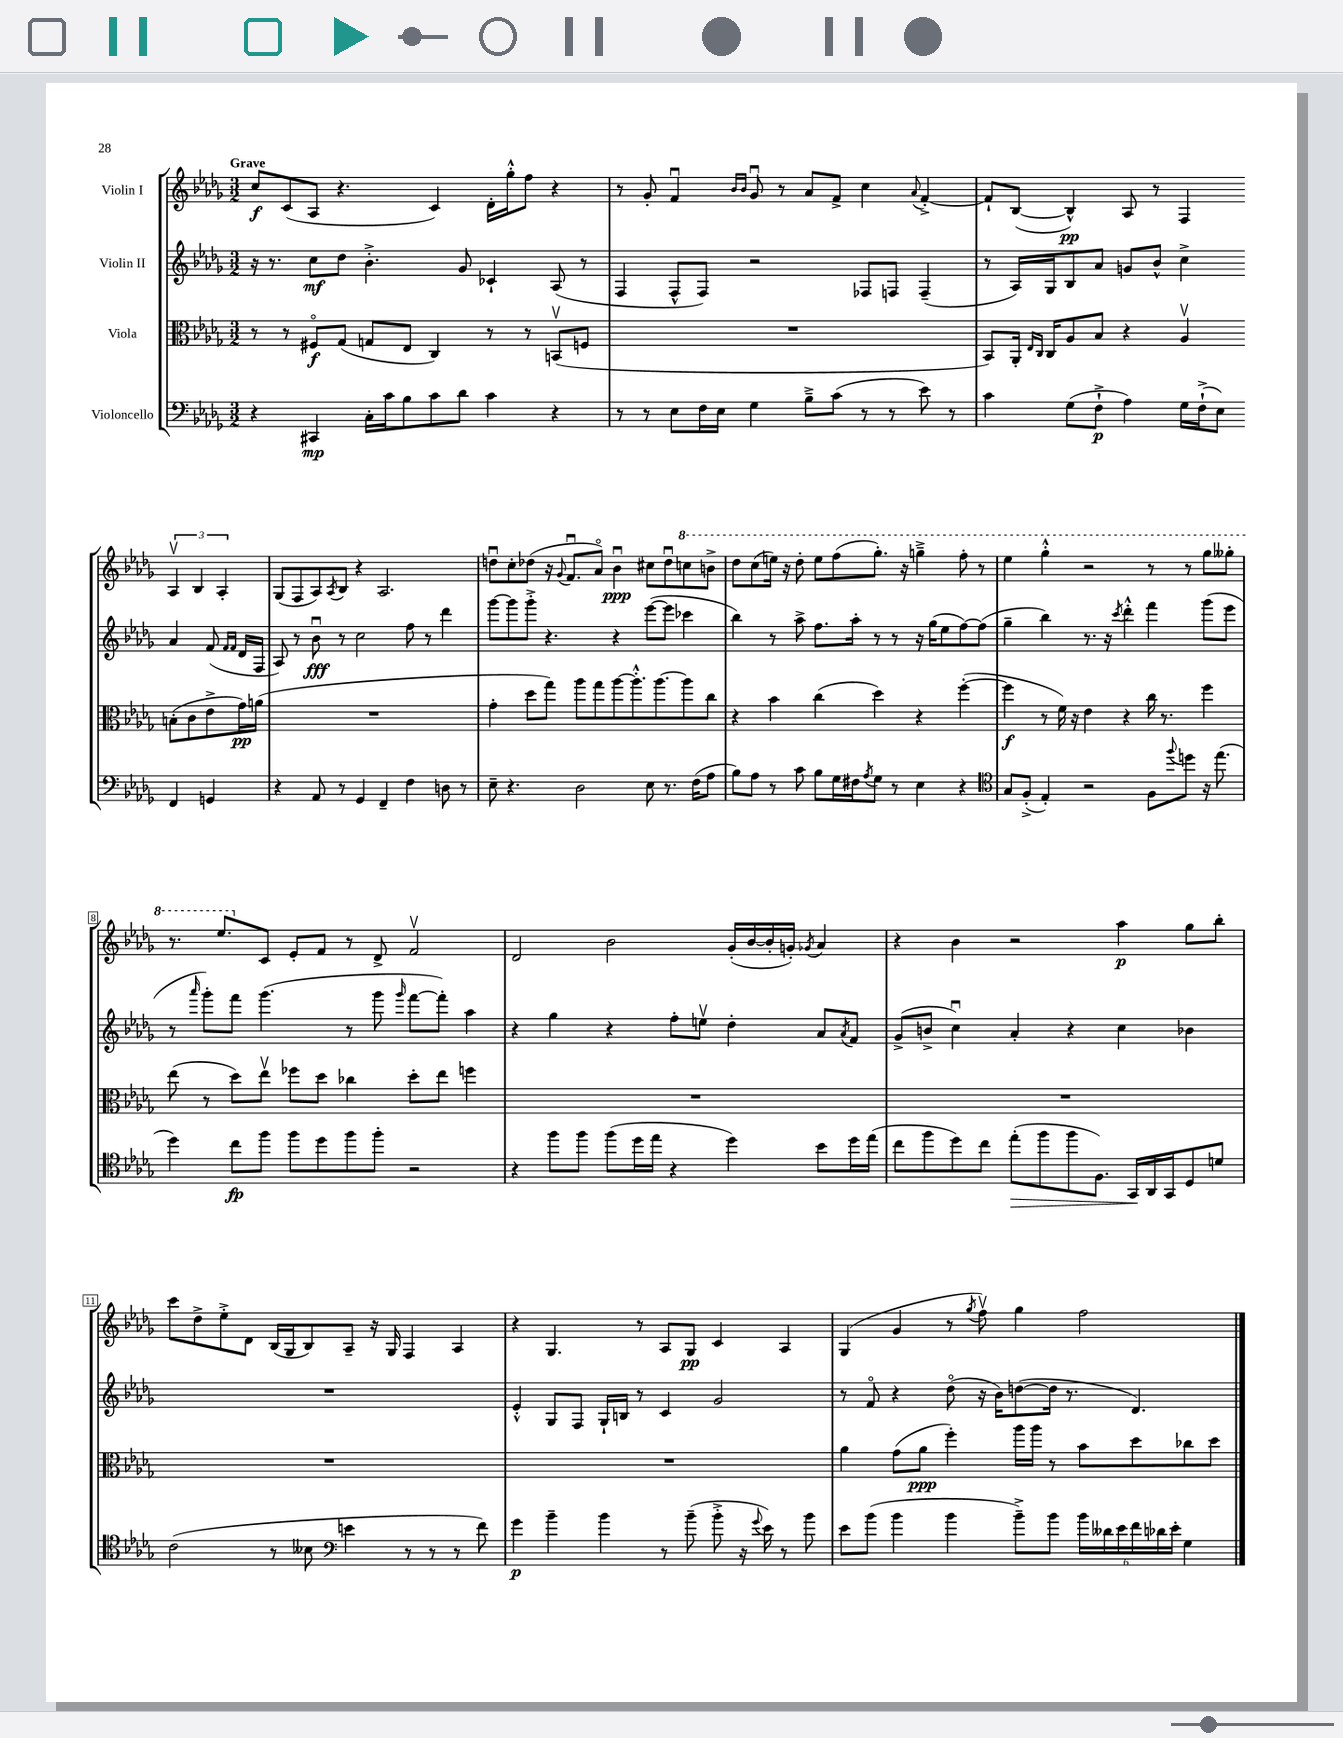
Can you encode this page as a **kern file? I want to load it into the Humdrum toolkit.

**kern	**dynam	**kern	**dynam	**kern	**dynam	**kern	**dynam
*part4	*part4	*part3	*part3	*part2	*part2	*part1	*part1
*staff4	*staff4	*staff3	*staff3	*staff2	*staff2	*staff1	*staff1
*I"Violoncello	*	*I"Viola	*	*I"Violin II	*	*I"Violin I	*
*clefF4	*	*clefC3	*	*clefG2	*	*clefG2	*
*k[b-e-a-d-g-]	*	*k[b-e-a-d-g-]	*	*k[b-e-a-d-g-]	*	*k[b-e-a-d-g-]	*
*M3/2	*	*M3/2	*	*M3/2	*	*M3/2	*
=1	=1	=1	=1	=1	=1	=1	=1
!	!	!	!	!	!	!LO:TX:a:B:t=Grave	!
4r	.	8r	.	16r	.	8cc/L	f
.	.	.	.	8.r	.	.	.
.	.	8r	.	.	.	(8c/	.
4CC#X/	mp	8F#X/L	f	8cc\L	mf	8A-/J	.
.	.	(8G-/J	.	8dd-\J	.	4.r	.
16C'\LL	.	8Gn/L	.	4.b-'^\	.	.	.
16c\J	.	.	.	.	.	.	.
8B-\	.	8E-/J	.	.	.	.	.
8c\	.	4C/)	.	.	.	4c/)	.
8d-\J	.	.	.	8g-/	.	.	.
4c\	.	8r	.	4c-X`/	.	16d-'\LL	.
.	.	.	.	.	.	16gg-'^^\J	.
.	.	8r	.	.	.	8ff\J	.
4r	.	(8BBnv/L	.	(8A-/	.	4r	.
.	.	8Fn/J	.	8r	.	.	.
=2	=2	=2	=2	=2	=2	=2	=2
8r	.	1.r	.	4F/	.	8r	.
8r	.	.	.	.	.	8g-'/	.
8E-\L	.	.	.	8F^^/L	.	4fu/	.
16F\L	.	.	.	8F/J)	.	.	.
16E-\JJ	.	.	.	.	.	.	.
.	.	.	.	.	.	16qqb-/LL	.
.	.	.	.	.	.	16qqb-/JJ	.
4G-\	.	.	.	2r	.	8g-u/	.
.	.	.	.	.	.	8r	.
8B-~^\L	.	.	.	.	.	8a-/L	.
(8c\J	.	.	.	.	.	8f^/J	.
8r	.	.	.	8F-X/L	.	4cc\	.
8r	.	.	.	8Fn/J	.	.	.
.	.	.	.	.	.	8qqa-/	.
8e-\)	.	.	.	(4F~/	.	[4f'^/	.
8r	.	.	.	.	.	.	.
=3	=3	=3	=3	=3	=3	=3	=3
4c\	.	8BB-/L)	.	8r	.	8f`/L]	.
.	.	16AA-'/Jk	.	16A-/LL)	.	([8B-/J	.
.	.	16qqE-/LL	.	.	.	.	.
.	.	16qqC/JJ	.	.	.	.	.
.	.	16C/KL	.	16G-/J	.	.	.
(8G-\L	.	8A-/	.	8B-/	.	4B-^^/])	pp
8F`^\J	p	8B-/J	.	8a-/J	.	.	.
4A-\)	.	4r	.	8gn/L	.	8A-/	.
.	.	.	.	8b-^^/J	.	8r	.
16G-\LL	.	4A-v/	.	4cc^\	.	4F/	.
(16F`^\J	.	.	.	.	.	.	.
8E-\J)	.	.	.	.	.	.	.
4FF/	.	(8Bn'\L	.	4a-/	.	6A-v/	.
.	.	8c\	.	.	.	.	.
.	.	.	.	.	.	6B-/	.
4GGn/	.	8e-^\	.	(8f/	.	.	.
.	.	.	.	.	.	6A-'/	.
.	.	.	.	16qqf/LL	.	.	.
.	.	.	.	16qqf/JJ	.	.	.
.	.	16g-\L)	pp	16d-/LL	.	.	.
.	.	(16an\JJ	.	16F/JJ	.	.	.
!!LO:LB:g=z
=4	=4	=4	=4	=4	=4	=4	=4
4r	.	1.r	.	8A-/)	.	(8G-/L	.
.	.	.	.	8r	.	8F/	.
8AA-/	.	.	.	8b-u\	fff	8A-/)	.
.	.	.	.	.	.	8qA-/	.
8r	.	.	.	8r	.	8B-/J	.
4GG-/	.	.	.	2cc\	.	4r	.
4FF~/	.	.	.	.	.	2.A-/	.
4F\	.	.	.	8ff\	.	.	.
.	.	.	.	8r	.	.	.
8Dn\	.	.	.	4ddd-\	.	.	.
8r	.	.	.	.	.	.	.
=5	=5	=5	=5	=5	=5	=5	=5
8E-~\	.	4g-'\	.	[8ggg-\L	.	8ddnu\L	.
4.r	.	.	.	8ggg-\]	.	8cc'\	.
.	.	8dd-\L	.	8ggg-'^\J	.	(8dd-X\J	.
.	.	8gg-\J)	.	4.r	.	16r	.
.	.	.	.	.	.	8qqg-/	.
.	.	.	.	.	.	8.fu/L	.
2D-\	.	8aa-\L	.	.	.	.	.
.	.	8gg-\	.	.	.	8a-/J)	.
.	.	[8aa-\	.	4r	.	4b-u\	ppp
.	.	8.aa-'^^\]	.	.	.	.	.
8E-\	.	.	.	([8eee-\L	.	8cc#X\L	.
.	.	[8.aa-\	.	.	.	.	.
8.r	.	.	.	8eee-\J]	.	8dd-u\	.
*	*	*	*	*	*	*8va	*
.	.	8aa-\]	.	4ccc-X\	.	8cccn\	.
(16F\KL	.	.	.	.	.	.	.
8A-\J	.	8cc\J	.	.	.	8bbn^\J	.
=6	=6	=6	=6	=6	=6	=6	=6
8B-\L)	.	4r	.	4bb-\)	.	8ddd-\L	.
8A-\J	.	.	.	.	.	(8ccc\	.
8r	.	4b-\	.	8r	.	16eeen\Jk)	.
.	.	.	.	.	.	16r	.
8c\	.	.	.	8aa-^\	.	8ddd-'\	.
8B-\L	.	(4cc\	.	8.ff\L	.	8eee\L	.
16G-\L	.	.	.	.	.	(8fff\	.
16F#X\J	.	.	.	16aa-'\Jk	.	.	.
8qA-/	.	.	.	.	.	.	.
8G-\J	.	4dd-\)	.	8r	.	8.ggg-'\J)	.
8r	.	.	.	8r	.	.	.
.	.	.	.	.	.	16r	.
4E-\	.	4r	.	16r	.	4gggn~^\	.
.	.	.	.	(16gg-\KL	.	.	.
.	.	.	.	8ee-\	.	.	.
4r	.	([4ff'\	.	[8ff\)	.	8fff'\	.
.	.	.	.	(8ff\J]	.	8r	.
=7	=7	=7	=7	=7	=7	=7	=7
*clefC4	*	*	*	*	*	*	*
8G-/L	.	4ff\]	f	4gg-~\	.	4eee-\	.
(8F'^/J	.	.	.	.	.	.	.
4E-'/)	.	8r	.	4bb-\)	.	4ggg-'^^\	.
.	.	16f\)	.	.	.	.	.
.	.	16r	.	.	.	.	.
2r	.	4e-\	.	8.r	.	2r	.
.	.	.	.	16r	.	.	.
.	.	.	.	8qccc/	.	.	.
.	.	4r	.	4ddd-'^^\	.	.	.
8F\L	.	16cc\	.	4fff\	.	8r	.
.	.	8.r	.	.	.	.	.
8qqff/	.	.	.	.	.	.	.
8ddn\J	.	.	.	.	.	8r	.
16r	.	4ff\	.	(8ggg-\L	.	8ggg-\L	.
(8.ee-\	.	.	.	.	.	.	.
.	.	.	.	8eee-\J	.	8ggg--X'\J	.
!!LO:LB:g=z
=8	=8	=8	=8	=8	=8	=8	=8
4dd-\)	.	(8ee-\	.	8r	.	8.r	.
.	.	.	.	16qqaaa-/	.	.	.
.	.	8r	.	8ggg-'\L)	.	.	.
.	.	.	.	.	.	8.eee-/L	.
8cc\L	fp	8dd-\L)	.	8fff\J	.	.	.
*	*	*	*	*	*	*X8va	*
8ff\J	.	8ee-v\J	.	(4.ggg-\	.	8c/J	.
8ff\L	.	8ff-X\L	.	.	.	8e-'/L	.
8dd-\	.	8dd-\J	.	.	.	8f/J	.
8ff\	.	4cc-X\	.	8r	.	8r	.
8ff'\J	.	.	.	8ggg-\	.	8d-^/	.
.	.	.	.	16qqggg-/	.	.	.
2r	.	8dd-'\L	.	[8fff\L	.	2fv/	.
.	.	8ee-\J	.	8fff'\J])	.	.	.
.	.	4ffn\	.	4aa-\	.	.	.
=9	=9	=9	=9	=9	=9	=9	=9
4r	.	1.r	.	4r	.	2d-/	.
8ff\L	.	.	.	4gg-\	.	.	.
8ff\J	.	.	.	.	.	.	.
(8ff\L	.	.	.	4r	.	2b-\	.
16dd-\L	.	.	.	.	.	.	.
16ee-\JJ	.	.	.	.	.	.	.
4r	.	.	.	8ff'\L	.	.	.
.	.	.	.	8eenv\J	.	.	.
4dd-\)	.	.	.	4dd-'\	.	(16g-'/LL	.
.	.	.	.	.	.	[16b-/	.
.	.	.	.	.	.	16b-'/]	.
.	.	.	.	.	.	16gn'/JJ)	.
.	.	.	.	.	.	8qg-X/	.
8b-\L	.	.	.	8a-/L	.	4a-/	.
.	.	.	.	8qa-/	.	.	.
16dd-\L	.	.	.	8f/J	.	.	.
(16ee-\JJ	.	.	.	.	.	.	.
=10	=10	=10	=10	=10	=10	=10	=10
8cc\L	.	1.r	.	(8g-^/L	.	4r	.
8ff\	.	.	.	8bn^/J	.	.	.
8dd-\)	.	.	.	4ccu\)	.	4b-\	.
8cc\J	.	.	.	.	.	.	.
!	!LO:HP:b	!	!	!	!	!	!
(8ee-'\L	>	.	.	4a-'/	.	2r	.
8ff\	.	.	.	.	.	.	.
8ff\	.	.	.	4r	.	.	.
8.F\J)	.	.	.	.	.	.	.
.	.	.	.	4cc\	.	4aa-\	p
16GG-/LL	.	.	.	.	.	.	.
16AA-/	]	.	.	.	.	.	.
16GG-/J	.	.	.	.	.	.	.
8D-/	.	.	.	4b-X\	.	8gg-\L	.
8dn/J	.	.	.	.	.	8bb-'\J	.
!!LO:LB:g=z
=11	=11	=11	=11	=11	=11	=11	=11
(2c\	.	1.r	.	1.r	.	8ccc\L	.
.	.	.	.	.	.	8dd-^\	.
.	.	.	.	.	.	8ee-'^\	.
.	.	.	.	.	.	8d-\J	.
8r	.	.	.	.	.	(16B-/LL	.
.	.	.	.	.	.	16G-/J	.
8B--X\	.	.	.	.	.	8B-/)	.
*clefF4	*	*	*	*	*	*	*
4en\	.	.	.	.	.	8A-~/J	.
.	.	.	.	.	.	16r	.
.	.	.	.	.	.	16G-/	.
8r	.	.	.	.	.	4F/	.
8r	.	.	.	.	.	.	.
8r	.	.	.	.	.	4A-/	.
8f\)	.	.	.	.	.	.	.
=12	=12	=12	=12	=12	=12	=12	=12
4g-\	p	1.r	.	4e-'^^/	.	4r	.
4b-~\	.	.	.	8G-/L	.	4.G-/	.
.	.	.	.	8F/J	.	.	.
4b-\	.	.	.	16G-`/LL	.	.	.
.	.	.	.	16Bn/JJ	.	.	.
.	.	.	.	8r	.	8r	.
8r	.	.	.	4c/	.	8A-/L	.
(8b-~\	.	.	.	.	.	8G-/J	pp
8b-'^\	.	.	.	2g-/	.	4c/	.
16r	.	.	.	.	.	.	.
8qqg-/	.	.	.	.	.	.	.
16e-\)	.	.	.	.	.	.	.
8r	.	.	.	.	.	4A-/	.
8b-\	.	.	.	.	.	.	.
=13	=13	=13	=13	=13	=13	=13	=13
8e-\L	.	4a-\	.	8r	.	(4G-/	.
(8b-\J	.	.	.	8f/	.	.	.
4b-\	.	(8g-\L	.	4r	.	4g-/	.
.	.	8a-\J	ppp	.	.	.	.
4b-\	.	4ff'\)	.	(8dd-\	.	8r	.
.	.	.	.	.	.	8qgg-/	.
.	.	.	.	16r	.	8ffv\)	.
.	.	.	.	16b-\KL)	.	.	.
8b-~^\L)	.	16aa-\LL	.	([8ddn\	.	4gg-\	.
.	.	16aa-\JJ	.	.	.	.	.
8b-\J	.	8r	.	16dd\Jk]	.	.	.
.	.	.	.	8.r	.	.	.
24b-\LL	.	8b-\L	.	.	.	2ff\	.
24d--X\	.	.	.	.	.	.	.
24e-\	.	.	.	.	.	.	.
24f\	.	8dd-\	.	4.d-/)	.	.	.
24d-X\	.	.	.	.	.	.	.
24e-'\JJ	.	.	.	.	.	.	.
4G-\	.	8cc-X\	.	.	.	.	.
.	.	8dd-\J	.	.	.	.	.
==	==	==	==	==	==	==	==
*-	*-	*-	*-	*-	*-	*-	*-
